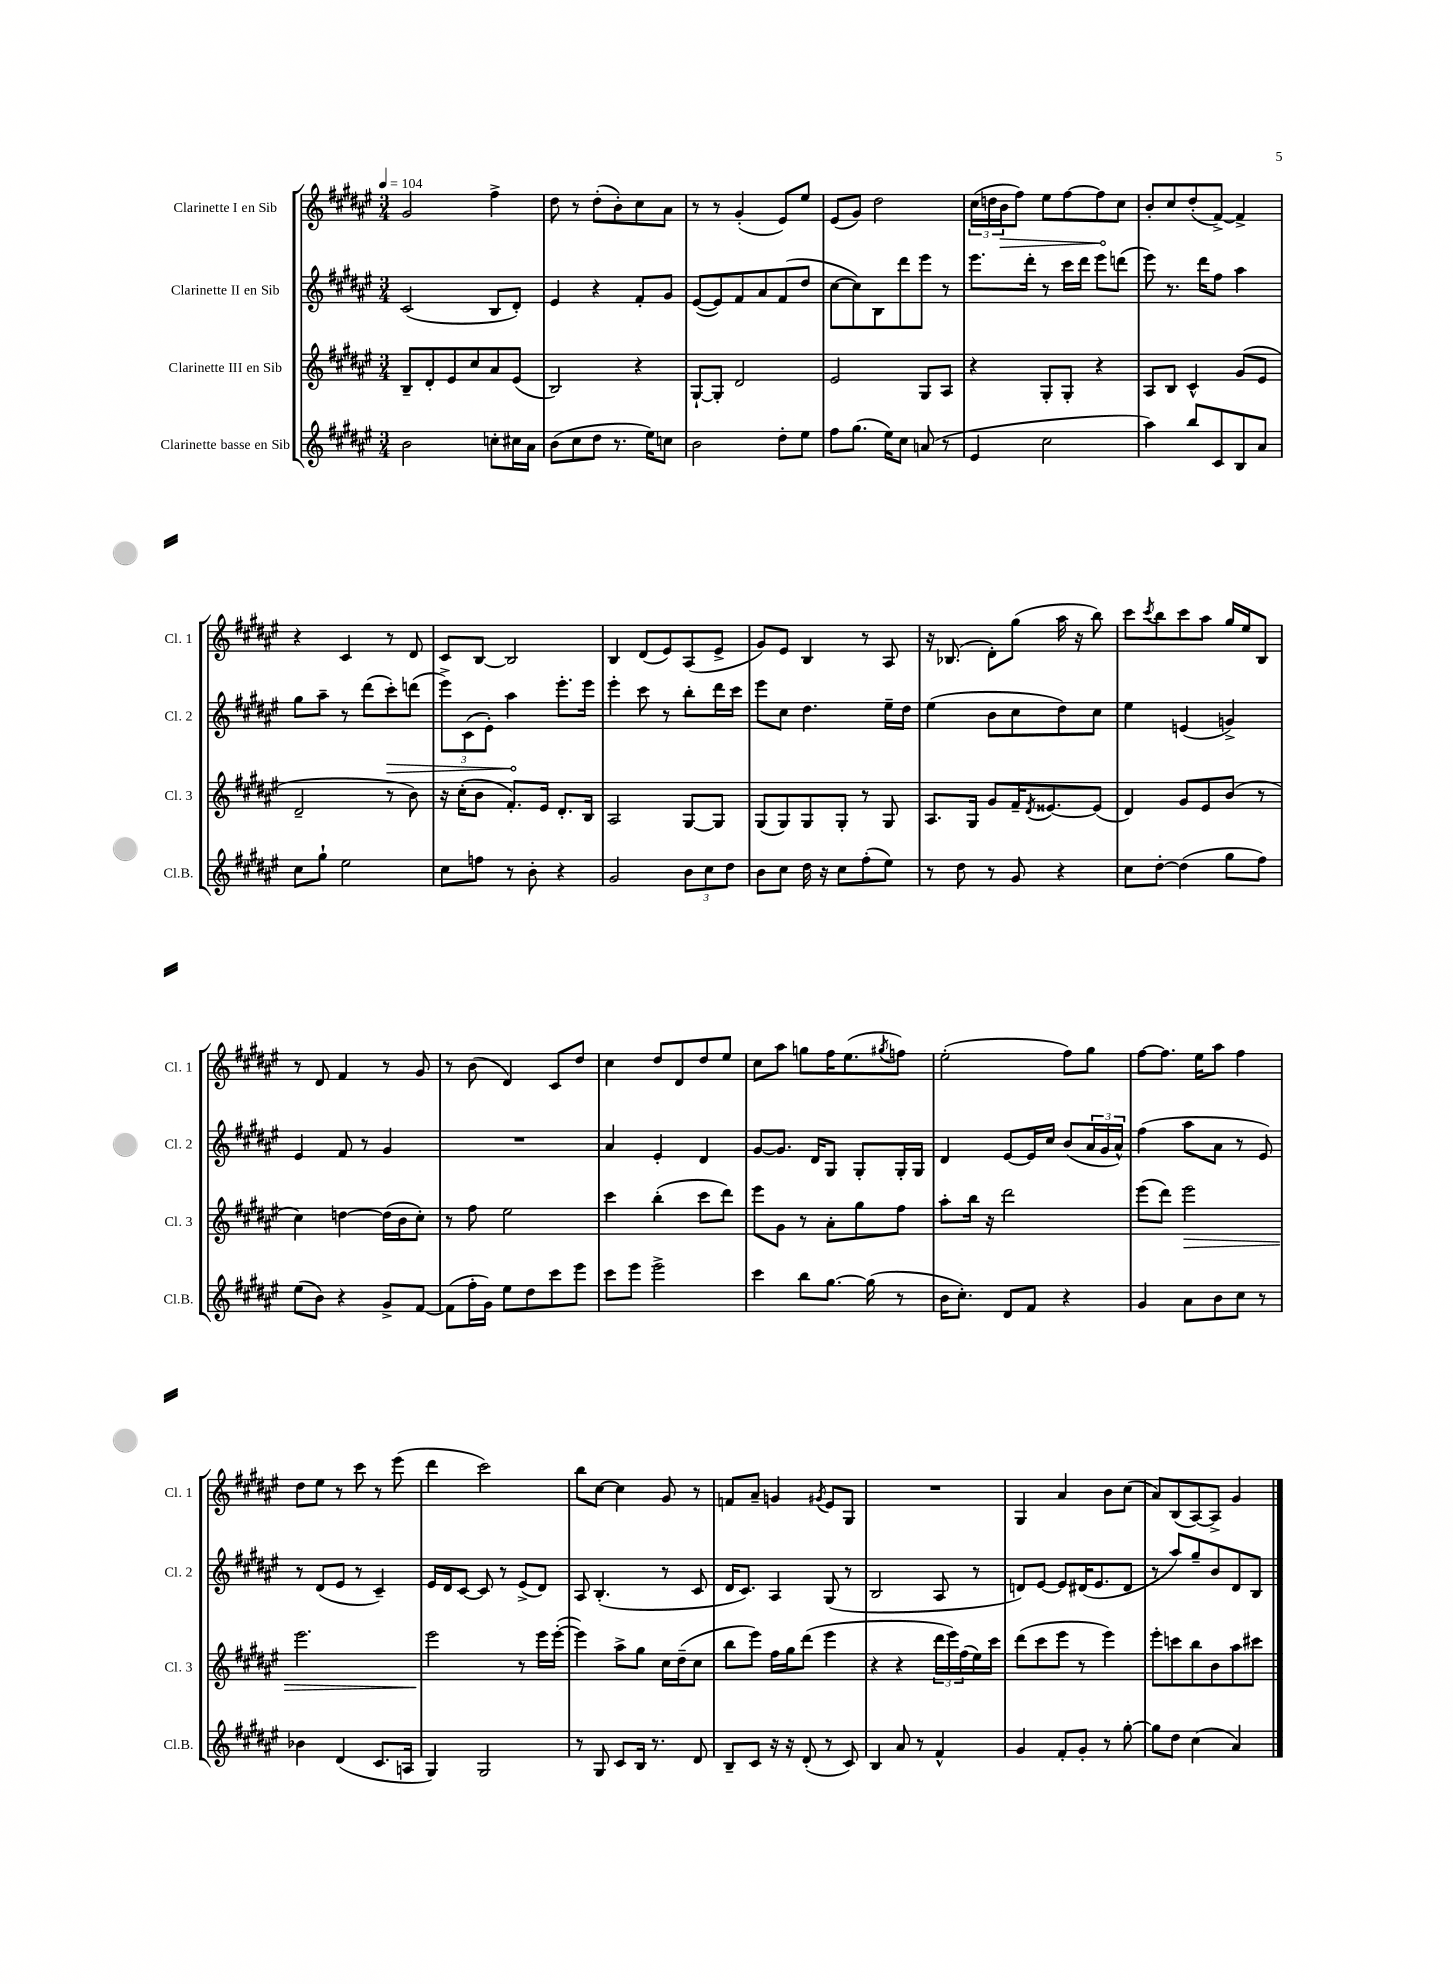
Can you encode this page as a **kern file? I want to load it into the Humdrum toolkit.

**kern	**kern	**kern	**kern
*staff4	*staff3	*staff2	*staff1
*clefG2	*clefG2	*clefG2	*clefG2
*k[f#c#g#d#a#e#]	*k[f#c#g#d#a#e#]	*k[f#c#g#d#a#e#]	*k[f#c#g#d#a#e#]
*M3/4	*M3/4	*M3/4	*M3/4
*MM104	*MM104	*MM104	*MM104
2b	8B~	(2c#	2g#
.	8d#'	.	.
.	8e#	.	.
.	8cc#	.	.
8cc'	8a#	8B	4ff#^
16cc#	(8e#	8d#')	.
16a#	.	.	.
=	=	=	=
(8b	2B)	4e#	8dd#
8cc#	.	.	8r
8dd#	.	4r	(8dd#'
8.r	.	.	8b')
.	4r	8f#'	8cc#
16ee#)	.	.	.
8cc	.	8g#	8a#
=	=	=	=
2b	[8G#`	([8e#	8r
.	8G#']	8e#])	8r
.	2d#	8f#	(4g#'
.	.	8a#	.
8dd#'	.	(8f#	8e#)
8ee#	.	8dd#	8ee#
=	=	=	=
8ff#	2e#	[8cc#	(8e#
(8.gg#	.	8cc#])	8g#)
.	.	8B	2dd#
16ee#)	.	.	.
8cc#	.	8ddd#	.
(8a	8G#	8eee#	.
8r	8A#	8r	.
=	=	=	=
4e#	4r	8.eee#	(24cc#
.	.	.	24dd
.	.	.	24b
.	.	.	8ff#)
.	.	16ddd#'	.
2cc#	8G#'	8r	8ee#
.	8G#'	16ccc#	[8ff#
.	.	16ddd#	.
.	4r	8eee#	8ff#]
.	.	(8ddd	8cc#
=	=	=	=
4aa#)	8A#	8eee#)	8b'
.	8B	8.r	8cc#
8bb	4c#^^	.	(8dd#'
.	.	16ddd#	.
8c#	.	8ff#	[8f#^)
8B	(8g#	4aa#	4f#^]
8a#	8e#	.	.
=	=	=	=
8cc#	2d#~	8gg#	4r
8gg#`	.	8aa#~	.
2ee#	.	8r	4c#
.	.	(8ddd#	.
.	8r	8ccc#')	8r
.	8b)	(8ddd	8d#
=	=	=	=
8cc#	16r	12eee#^)	8c#
.	(16cc#'	.	.
.	.	(12c#	.
8ff	8b	.	[8B
.	.	12e#')	.
8r	8.f#')	4aa#	2B]
8b'	.	.	.
.	16e#	.	.
4r	8.d#'	8.eee#'	.
.	16B	16eee#	.
=	=	=	=
2g#	2A#	4eee#'	4B
.	.	8ccc#	(8d#
.	.	8r	8e#)
12b	[8G#	8bb'	(8A#
12cc#	.	.	.
.	8G#]	16ddd#	8e#^
12dd#	.	.	.
.	.	16ccc#	.
=	=	=	=
8b	(8G#	8eee#	8g#)
8cc#	8G#)	8cc#	8e#
16dd#	8G#	4.dd#	4B
16r	.	.	.
8cc#	8G#'	.	.
(8ff#'	8r	.	8r
8ee#)	8G#	16ee#~	8A#
.	.	16dd#	.
=	=	=	=
8r	8.A#	(4ee#	16r
.	.	.	(8.B-
8dd#	.	.	.
.	16G#	.	.
8r	8g#	8b	8d#')
8g#	16f#~	8cc#	(8gg#
.	8qd#	.	.
.	[8.e##	.	.
4r	.	8dd#)	16aa#
.	.	.	16r
.	(8e##]	8cc#	8bb)
=	=	=	=
8cc#	4d#)	4ee#	8ccc#
.	.	.	8qccc#
[8dd#'	.	.	8bb
(4dd#]	8g#	(4e	8ccc#
.	8e#	.	8aa#
8gg#	(8b	4g^)	16gg#
.	.	.	16ee#
8ff#)	8r	.	8B
=	=	=	=
(8ee#	4cc#)	4e#	8r
8b)	.	.	8d#
4r	[4dd	8f#	4f#
.	.	8r	.
8g#^	(16dd]	4g#	8r
.	16b	.	.
[8f#	8cc#')	.	8g#
=	=	=	=
(8f#]	8r	2.r	8r
16ff#'	8ff#	.	(8b
16g#)	.	.	.
8ee#	2ee#	.	4d#)
8dd#	.	.	.
8ccc#	.	.	8c#
8eee#	.	.	8dd#
=	=	=	=
8ccc#	4ccc#	4a#	4cc#
8eee#	.	.	.
2eee#^	(4bb'	4e#'	8dd#
.	.	.	8d#
.	8ccc#	4d#	8dd#
.	8ddd#)	.	8ee#
=	=	=	=
4ccc#	8eee#	[8g#	8cc#
.	8g#	8.g#]	8aa#
8bb	8r	.	8gg
.	.	16d#	.
[8.gg#	8a#'	8G#	16ff#
.	.	.	(8.ee#
.	8gg#	8G#'	.
(16gg#]	.	.	.
.	.	.	8qgg#
8r	8ff#	16G#'	8ff)
.	.	16G#	.
=	=	=	=
16b	8aa#'	4d#	(2ee#'
8.cc#')	.	.	.
.	16bb	.	.
.	16r	.	.
8d#	2ddd#	[8e#	.
8f#	.	16e#]	.
.	.	16cc#	.
4r	.	(8b	8ff#)
.	.	24a#	8gg#
.	.	24g#	.
.	.	24a#^^)	.
=	=	=	=
4g#	(8eee#	(4ff#	[8ff#
.	8ddd#)	.	8.ff#]
8a#	2eee#	8aa#	.
.	.	.	16ee#
8b	.	8a#	8aa#
8cc#	.	8r	4ff#
8r	.	8e#)	.
=	=	=	=
4b-	2.eee#	8r	8dd#
.	.	(8d#	8ee#
(4d#	.	8e#	8r
.	.	8r	8ccc#
8.c#	.	4c#~)	8r
.	.	.	(8eee#
16A	.	.	.
=	=	=	=
4G#)	2eee#	16e#	4ddd#
.	.	16d#	.
.	.	[8c#	.
2G#	.	8c#]	2ccc#)
.	.	8r	.
.	8r	(8e#^	.
.	16eee#	8d#)	.
.	([16eee#'	.	.
=	=	=	=
8r	4eee#])	8A#	8bb
8G#	.	(4.B'	[8cc#
8c#	8aa#^	.	4cc#]
16B	8gg#	.	.
8.r	.	.	.
.	16cc#	8r	8g#
.	(16dd#~	.	.
8d#	8cc#	8c#	8r
=	=	=	=
8B~	8bb	16d#	8f
.	.	8.c#)	.
8c#	8eee#)	.	8a#~
16r	16ff#	4A#	4g
16r	16gg#	.	.
(8d#'	(8ddd#	.	.
.	.	.	8qg#
8r	4eee#	(8G#	8e#
8c#)	.	8r	8G#
=	=	=	=
4B	4r	2B	2.r
8a#	4r	.	.
8r	.	.	.
4f#^^	24ddd#	8A#	.
.	24eee#)	.	.
.	(24ff#	.	.
.	16ee#)	8r	.
.	16ccc#	.	.
=	=	=	=
4g#	(8ddd#	8d)	4G#
.	8ccc#	[8e#	.
8f#'	8eee#	8e#]	4a#
8g#'	8r	(16d#	.
.	.	8.e#	.
8r	4eee#)	.	8b
[8gg#'	.	8d#	(8cc#
=	=	=	=
8gg#]	8eee#'	8r	8a#)
8dd#	8ccc	8aa#)	(8B
(4cc#	8bb	8gg#~	[8A#)
.	8b	8b	8A#^]
4a#)	8aa#	8d#	4g#
.	8ccc#	8B	.
==	==	==	==
*-	*-	*-	*-
